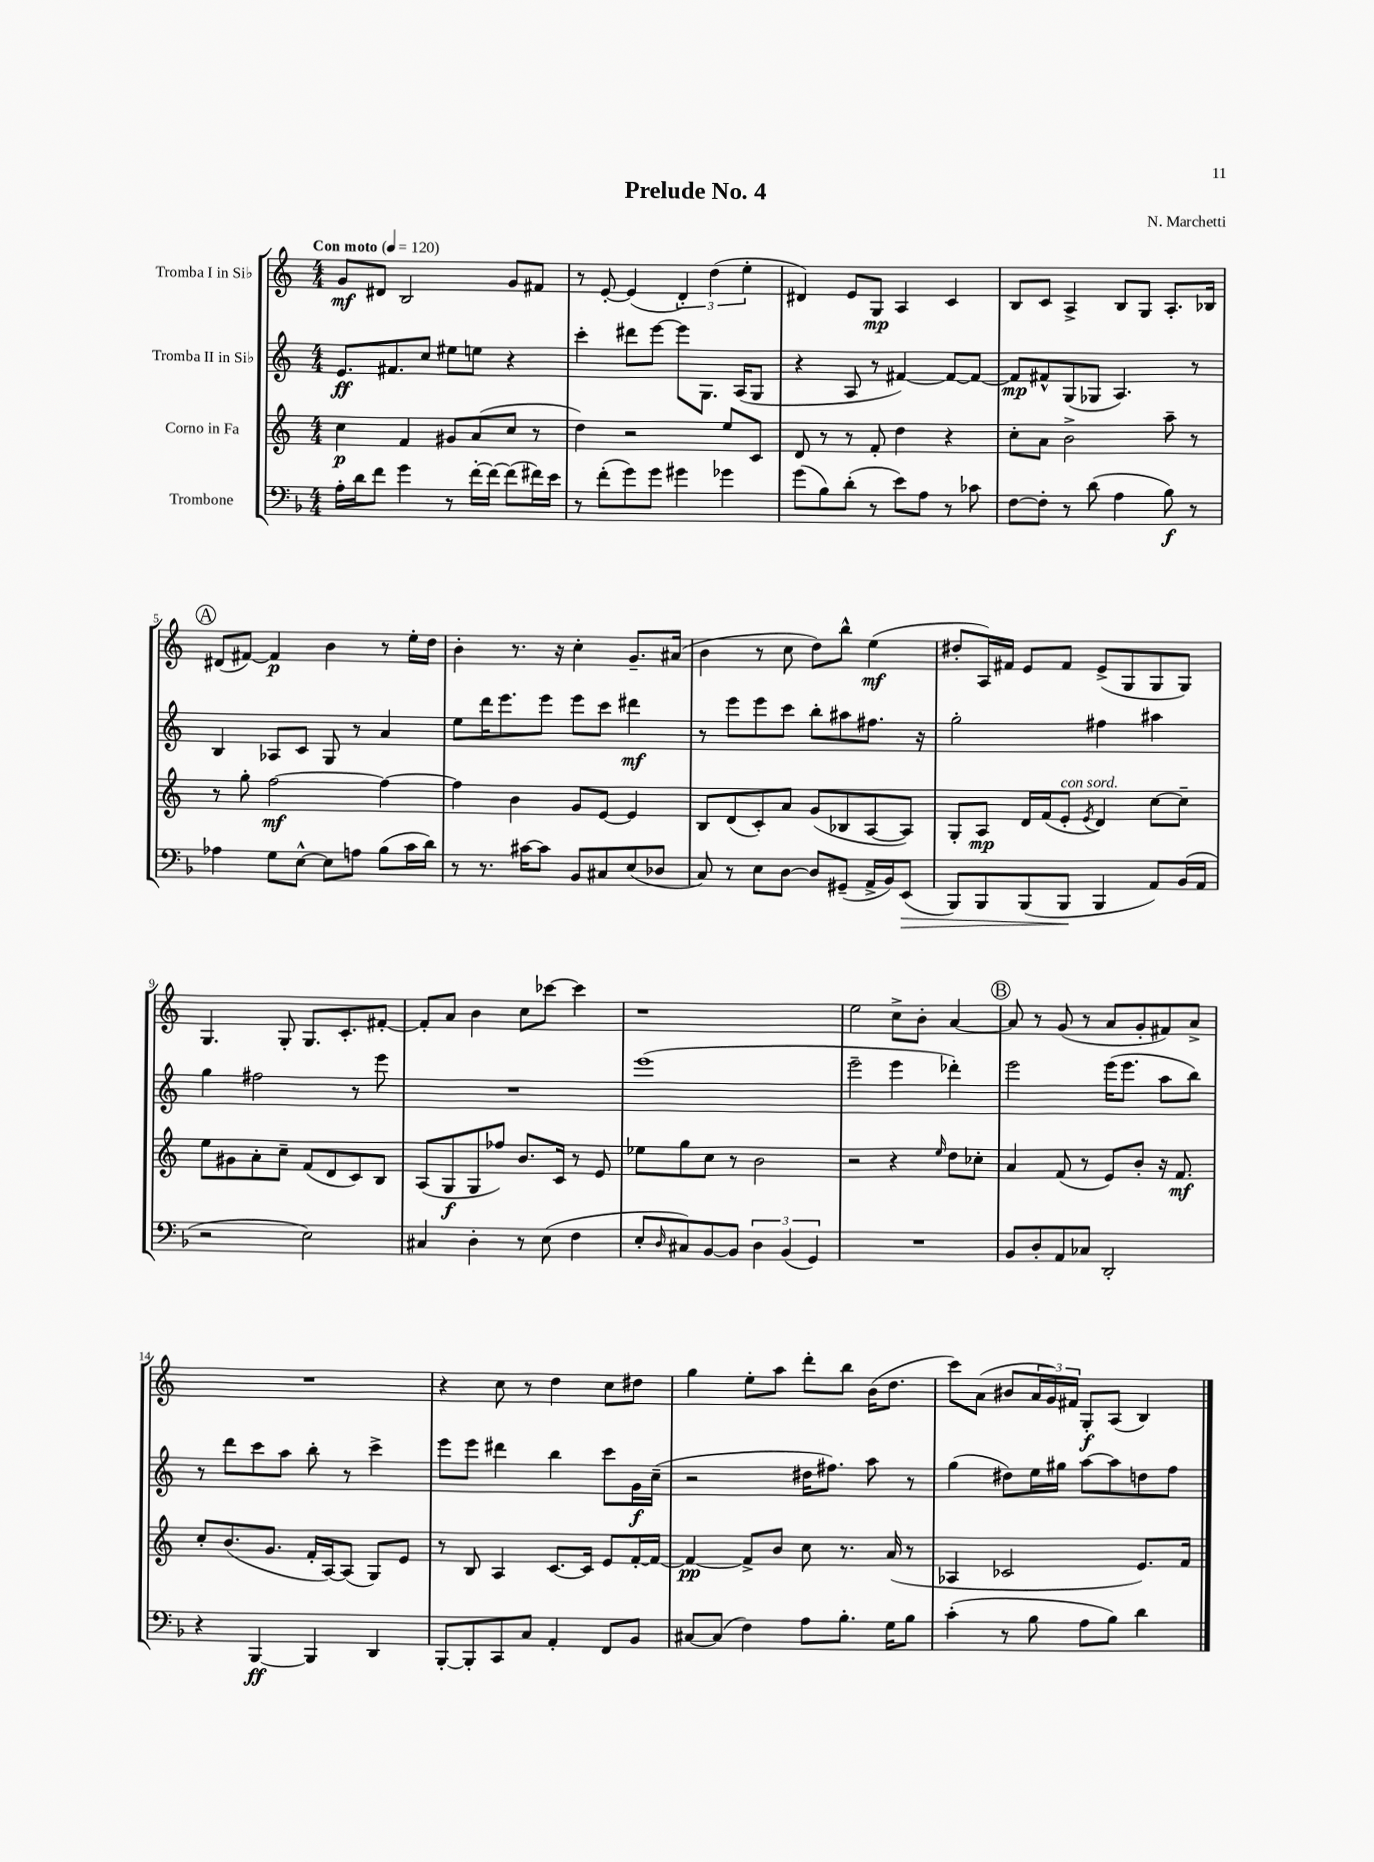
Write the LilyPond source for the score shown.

\header { title = "Prelude No. 4" composer = "N. Marchetti" }
<<
\new StaffGroup <<
\new Staff = "s0" \with { instrumentName = "Tromba I in Sib" } {
    \clef treble \key c \major \numericTimeSignature \time 4/4 \tempo "Con moto" 4 = 120
    g'8\mf dis'8 b2 g'8 fis'8 |
    r8 e'8~-. e'4( \tuplet 3/2 { d'4-.) d''4( e''4-. } |
    dis'4) e'8 g8\mp a4 c'4 |
    b8 c'8 a4-> b8 g8 a8.-. bes16 |
    \mark \markup { \circle "A" } dis'8( fis'8~) fis'4\p b'4 r8 e''16-. d''16 |
    b'4-. r8. r16 c''4-. g'8.-- ais'16( |
    b'4 r8 c''8 d''8) b''8-^ e''4\mf( |
    dis''8-. a16) fis'16 e'8 fis'8 e'8->( g8 g8 g8) |
    g4. g8-. g8. c'8.-. fis'8~-. |
    fis'8-. a'8 b'4 c''8 ces'''8~ ces'''4 |
    r1 |
    e''2 c''8-> b'8-. a'4~ |
    \mark \markup { \circle "B" } a'8 r8 g'8( r8 a'8 g'8-. fis'8) a'8-> |
    R1 |
    r4 c''8 r8 d''4 c''8 dis''8 |
    g''4 e''8-. a''8 d'''8-. b''8 b'16( d''8. |
    c'''8) a'8( bis'8 \tuplet 3/2 { a'16 g'16) fis'16 } g8-.\f a8( b4) \bar "|." |
}
\new Staff = "s1" \with { instrumentName = "Tromba II in Sib" } {
    \clef treble \key c \major \numericTimeSignature \time 4/4
    e'8.\ff fis'8. c''8 eis''8 e''8 r4 |
    c'''4-. dis'''8 e'''8~ e'''8 g8. a16( g8 |
    r4 a8 r8 fis'4~) fis'8~ fis'8~ |
    fis'8\mp fis'8-^ g8( ges8 a4.) r8 |
    \mark \markup { \circle "A" } b4 aes8 c'8 g8 r8 a'4 |
    e''8 d'''16 e'''8. e'''8 e'''8 c'''8 dis'''4\mf |
    r8 e'''8 e'''8 c'''8 b''8-. ais''8 fis''8. r16 |
    g''2-. fis''4 ais''4 |
    g''4 fis''2 r8 e'''8 |
    R1 |
    e'''1( |
    e'''2-- e'''4 des'''4-.) |
    \mark \markup { \circle "B" } e'''2 e'''16( e'''8. a''8 b''8) |
    r8 d'''8 c'''8 a''8 b''8-. r8 c'''4-> |
    e'''8 e'''8 dis'''4 b''4 c'''8 g'16\f c''16--( |
    r2 dis''16 fis''8.) a''8 r8 |
    g''4( dis''8) e''16 gis''16 a''8~ a''8 d''8 f''8 \bar "|." |
}
\new Staff = "s2" \with { instrumentName = "Corno in Fa" } {
    \clef treble \key c \major \numericTimeSignature \time 4/4
    c''4\p f'4 gis'8 a'8( c''8 r8 |
    d''4) r2 e''8 c'8 |
    d'8 r8 r8 f'8-. d''4 r4 |
    c''8-. a'8 b'2-> a''8-- r8 |
    \mark \markup { \circle "A" } r8 g''8-. f''2~\mf f''4~ |
    f''4 b'4 g'8 e'8~ e'4 |
    b8 d'8( c'8-.) a'8 g'8( bes8 a8~ a8) |
    g8-. a8\mp d'16 f'16( e'8-.^\markup { \italic "con sord." } \acciaccatura { e'8 } d'4) c''8~ c''8-- |
    e''8 gis'8 a'8-. c''8-- f'8( d'8 c'8) b8 |
    a8( g8\f g8 fes''8) b'8. c'16 r8 e'8 |
    ees''8 g''8 c''8 r8 b'2 |
    r2 r4 \grace { e''16 } d''8 ces''8-. |
    \mark \markup { \circle "B" } a'4 f'8( r8 e'8) b'8-. r16 f'8.\mf |
    c''8-. b'8.( g'8. f'16-. a16~) a8( g8) e'8 |
    r8 b8 a4 c'8.~ c'16 e'8 f'16~-. f'16~ |
    f'4~\pp f'8-> b'8 c''8 r8. a'16( r8 |
    aes4 ces'2 e'8.) f'16 \bar "|." |
}
\new Staff = "s3" \with { instrumentName = "Trombone" } {
    \clef bass \key f \major \numericTimeSignature \time 4/4
    a16-. d'16 f'8 g'4 r8 f'16~-. f'16~ f'8( fis'16) e'16 |
    r8 f'8-.( g'8) g'8 gis'4 ges'4 |
    g'8( bes8) d'8-.( r8 e'8) a8 r8 ces'8 |
    f8~ f8-. r8 d'8( a4 bes8\f) r8 |
    \mark \markup { \circle "A" } aes4 g8 e8~-^ e8 a8 bes8( c'16 d'16) |
    r8 r8. cis'16~ cis'8 bes,8 cis8 e8( des8 |
    c8) r8 e8 d8~ d8 gis,8--( a,16-> bes,16) e,8\>( |
    bes,,8) bes,,8 bes,,8( bes,,8\! bes,,4 a,8) bes,16( a,16 |
    r2 e2) |
    cis4 d4-. r8 e8( f4 |
    e8-. \grace { d16 } cis8) bes,8~ bes,8 \tuplet 3/2 { d4 bes,4( g,4) } |
    R1 |
    \mark \markup { \circle "B" } bes,8 d8-. a,8 ces8 d,2-. |
    r4 bes,,4~\ff bes,,4 d,4 |
    bes,,8~-. bes,,8-. c,8 c8 a,4-. f,8 bes,8 |
    cis8~ cis8( f4) a8 bes8.-. g16 bes8 |
    c'4-.( r8 bes8 a8 bes8) d'4 \bar "|." |
}
>>
>>
